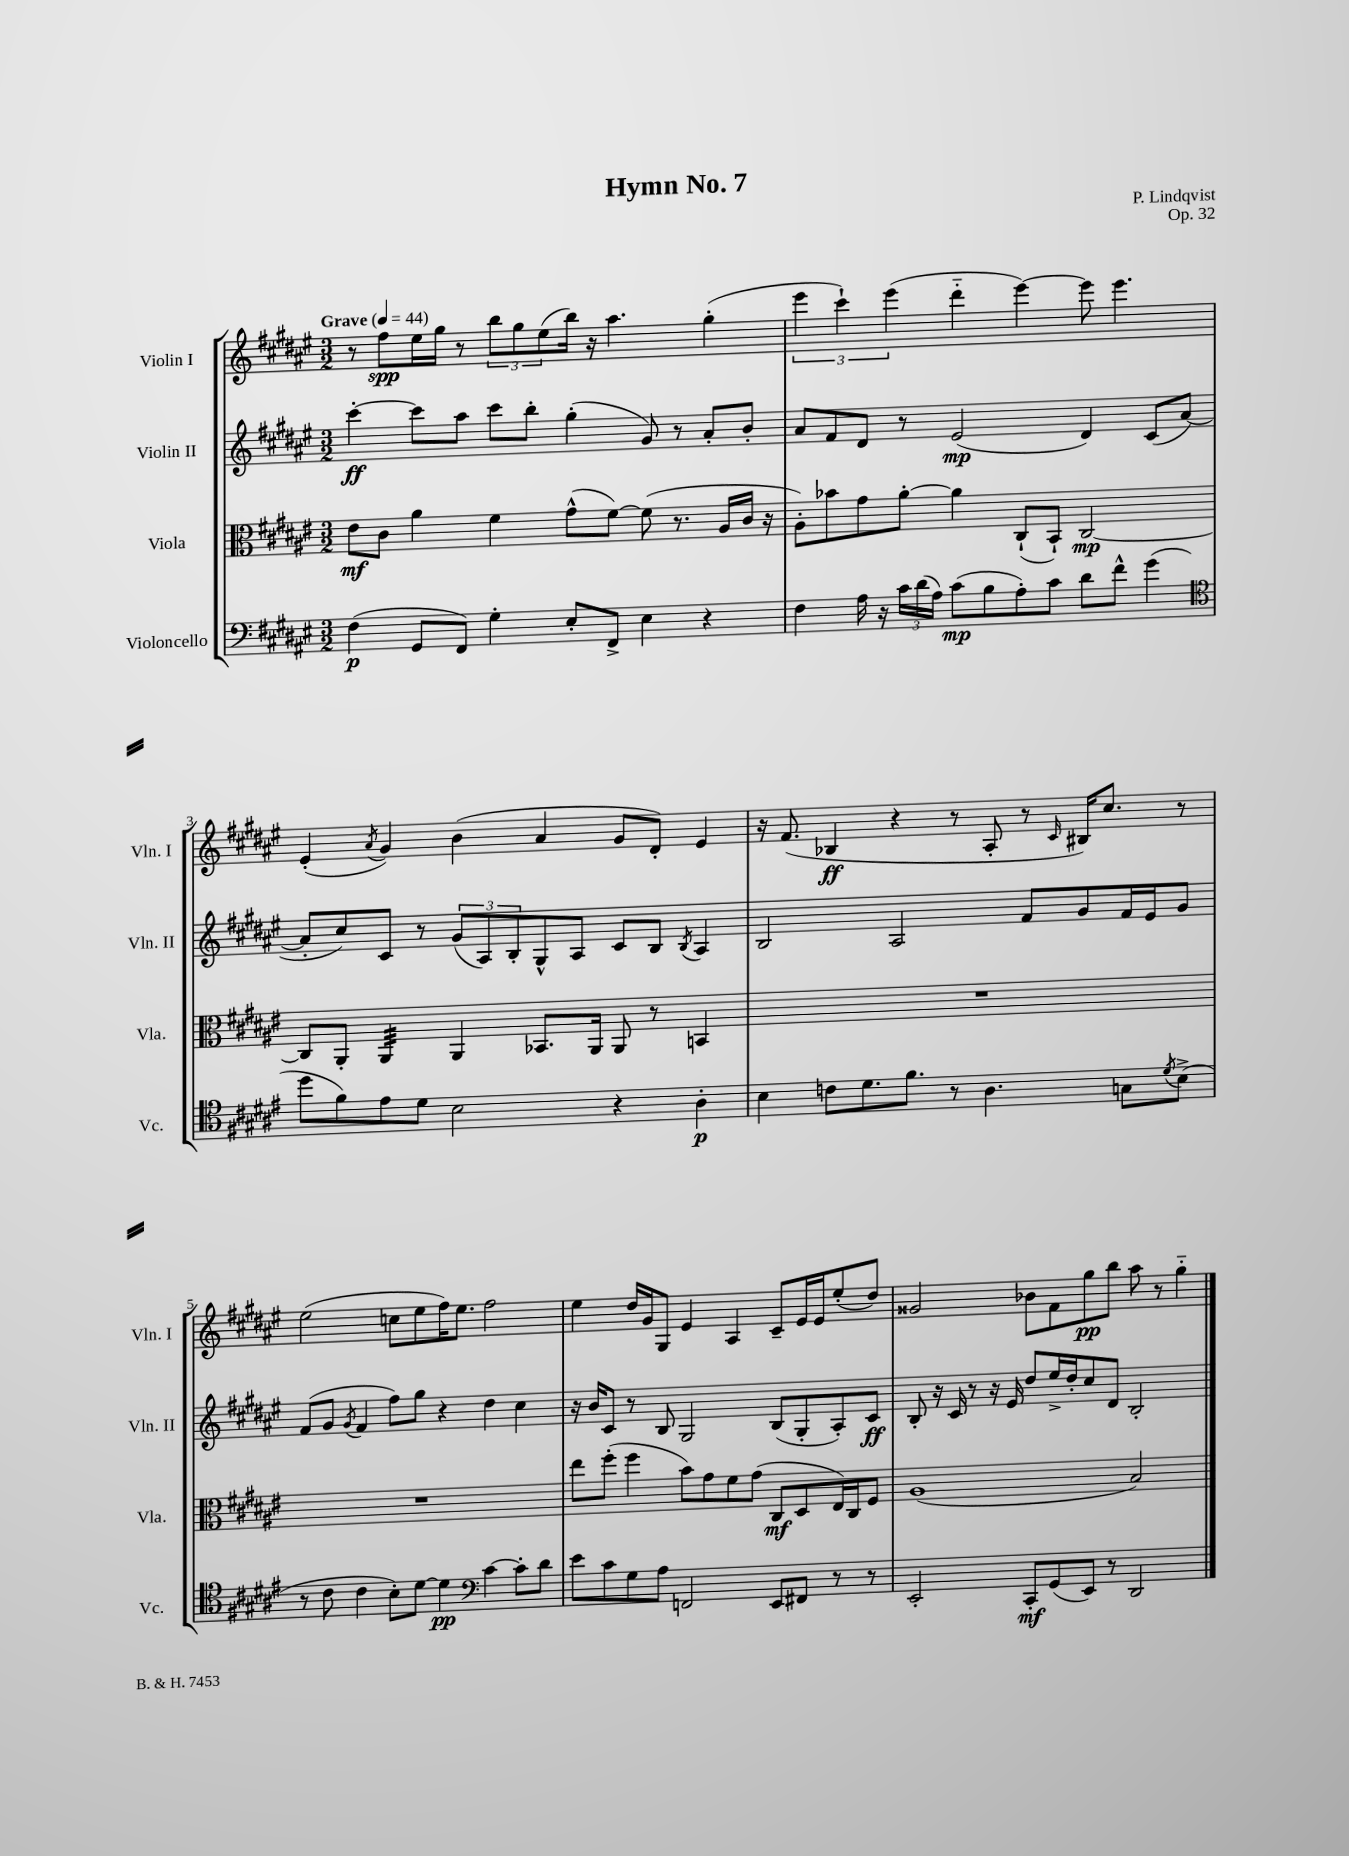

**kern	**kern	**kern	**kern
*staff4	*staff3	*staff2	*staff1
*clefF4	*clefC3	*clefG2	*clefG2
*k[f#c#g#d#a#e#]	*k[f#c#g#d#a#e#]	*k[f#c#g#d#a#e#]	*k[f#c#g#d#a#e#]
*M3/2	*M3/2	*M3/2	*M3/2
*MM44	*MM44	*MM44	*MM44
(4F#	8e#	[4ccc#'	8r
.	8c#	.	8ff#
8GG#	4a#	8ccc#]	16ee#
.	.	.	16gg#
8FF#)	.	8aa#	8r
4G#'	4f#	8ccc#	12bb
.	.	.	12gg#
.	.	8bb'	.
.	.	.	(12ee#
8E#'	(8g#^^	(4gg#'	16bb)
.	.	.	16r
8FF#^	[8f#)	.	4.aa#
4E#	(8f#]	8g#)	.
.	8.r	8r	.
4r	.	8a#'	(4gg#'
.	16A#	.	.
.	16c#	8b'	.
.	16r	.	.
=	=	=	=
4F#	8A#')	8a#	6eee#
.	8b-	8f#	.
.	.	.	6ccc#`)
16A#	8g#	8d#	.
16r	.	.	.
.	.	.	(6eee#
24c#	[8a#'	8r	.
(24d#	.	.	.
24A#)	.	.	.
(8c#	4a#]	(2e#	4ddd#'~
8B	.	.	.
8A#')	(8C#`	.	[4eee#)
8c#	8BB`)	.	.
8d#	[2C#	4d#)	8eee#]
8f#^^	.	.	4.eee#
(4g#	.	(8c#	.
.	.	[8a#	.
=	=	=	=
*clefC4	*	*	*
8dd#	8C#]	8a#']	(4e#'
8f#)	8AA#'	8cc#)	.
.	.	.	8qa#
8e#	4AA#	8c#	4g#)
8d#	.	8r	.
2B	4AA#	(12g#	(4b
.	.	12A#)	.
.	.	12B'	.
.	8.BB-	8G#^^	4a#
.	.	8A#	.
.	16AA#	.	.
4r	8AA#	8c#	8g#
.	8r	8B	8d#')
.	.	8qB	.
4A#'	4BB	4A#	4e#
=	=	=	=
4B	1.r	2B	16r
.	.	.	(8.f#
8c	.	.	4B-
8.d#	.	.	.
.	.	2A#	4r
8.f#	.	.	.
8r	.	.	8r
4.A#	.	.	8A#'
.	.	8f#	8r
.	.	.	16qqc#
.	.	8g#	16B#)
.	.	.	8.cc#
8G	.	16f#	.
.	.	16e#	.
8qd#	.	.	.
(8B^	.	8g#	8r
=	=	=	=
8r	1.r	(8f#	(2ee#
8c#	.	8g#	.
.	.	8qg#	.
4c#	.	4f#	.
8B')	.	8ff#)	8cc
[8d#	.	8gg#	8ee#
4d#]	.	4r	16ff#)
.	.	.	8.ee#
*clefF4	*	*	*
[4c#	.	4dd#	2ff#
8c#']	.	4cc#	.
8d#	.	.	.
=	=	=	=
8e#	8ee#	16r	4ee#
.	.	16b	.
8c#	(8ff#'	8c#	.
8G#	4ff#	8r	16dd#
.	.	.	16g#
8A#	.	8B	8G#
2FF	8b)	2G#	4e#
.	8g#	.	.
.	8f#	.	4A#
.	(8g#	.	.
8EE#	8C#	(8B	8c#~
8FF#	8D#	8G#'	16e#
.	.	.	16e#
8r	16E#)	8A#')	(8ee#'
.	16C#	.	.
8r	8F#	8c#	8dd#)
=	=	=	=
2EE#'	(1A#	8B'	2g##
.	.	16r	.
.	.	16c#	.
.	.	8r	.
.	.	16r	.
.	.	16e#	.
8CC#'	.	8dd#	8b-
(8GG#	.	16ee#^	8f#
.	.	16dd#'	.
8EE#)	.	8cc#	8gg#
8r	.	8d#	8bb
2DD#	2B)	2B'	8aa#
.	.	.	8r
.	.	.	4gg#'~
==	==	==	==
*-	*-	*-	*-
